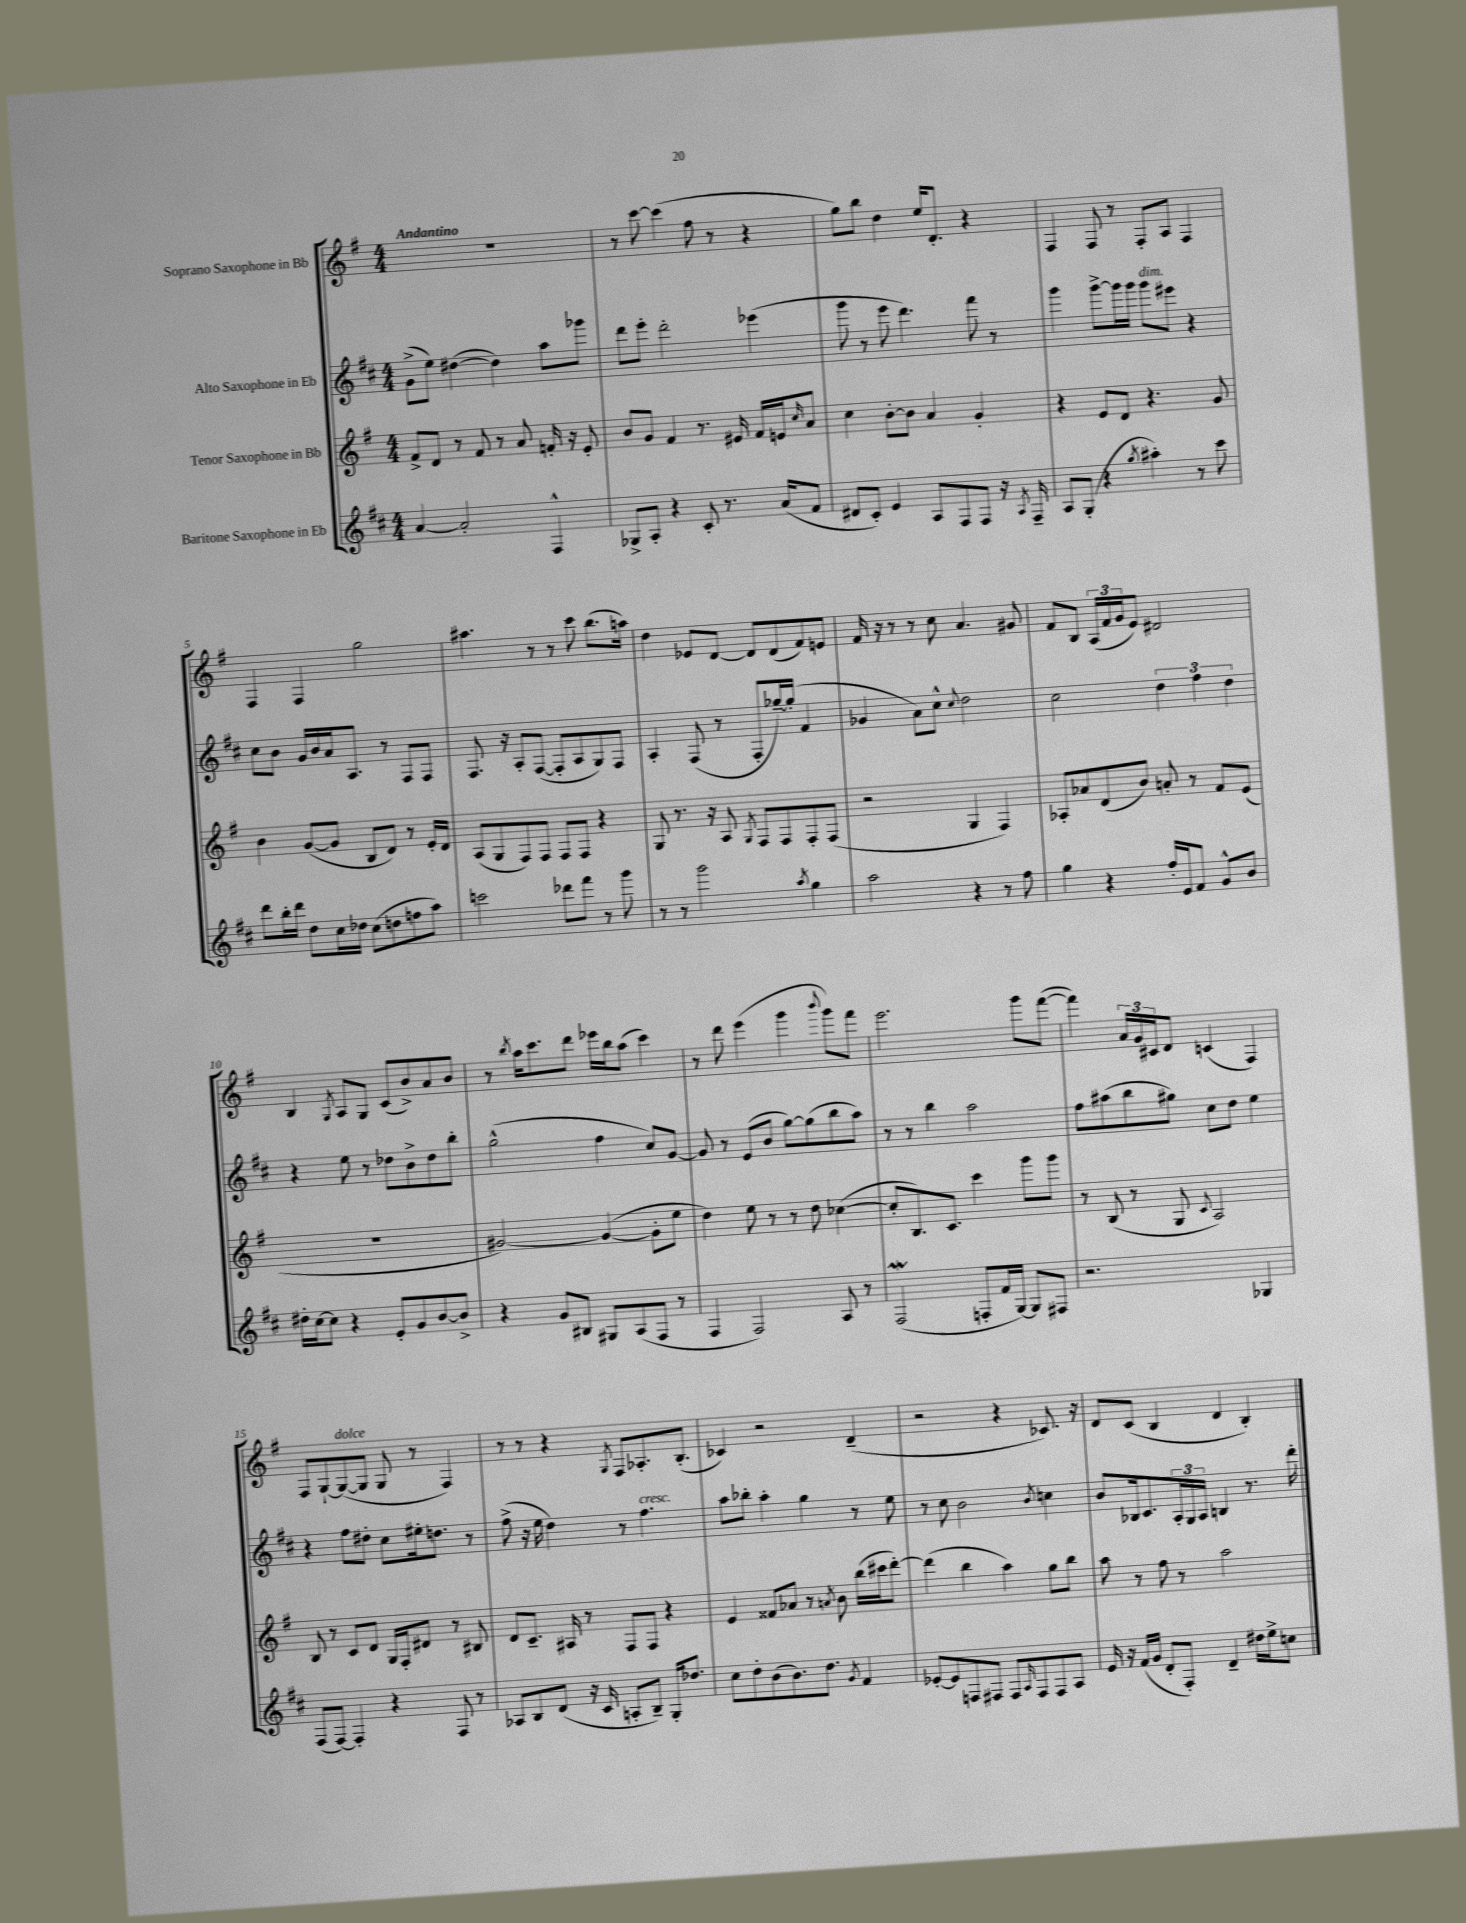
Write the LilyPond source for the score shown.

<<
\new StaffGroup <<
\new Staff = "s0" \with { instrumentName = "Soprano Saxophone in Bb" } {
    \clef treble \key g \major \numericTimeSignature \time 4/4 \tempo "Andantino"
    R1 |
    r8 c'''8~ c'''4( fis''8 r8 r4 |
    g''8) b''8 d''4 e''16 d'8.-. r4 |
    fis4 fis8 r8 fis8-. a8 fis4 |
    fis4 fis4 g''2 |
    ais''4. r8 r8 c'''8 b''8.( a''16) |
    d''4 ees'8 d'8~ d'8 d'8( fis'8) e'8 |
    fis'16 r16 r8 r8 c''8 a'4. gis'8 |
    fis'8 b8 \tuplet 3/2 { a16( fis'16 g'16 } e'8) dis'2 |
    b4 \acciaccatura { g8 } a8 g8 c'8( b'8->) a'8 b'8 |
    r8 \acciaccatura { b''8 } a''16 c'''8. d'''8 ees'''16 b''16 a''8( c'''4) |
    r8 d'''8 e'''4( g'''4 \appoggiatura { b'''8 } g'''8) fis'''8 |
    e'''2. g'''8 fis'''8~( |
    fis'''4) \tuplet 3/2 { a'16 g'16 cis'16 } d'8 c'4( fis4) |
    fis8 g8~-! g8~^\markup { \italic "dolce" }( g8 g8 r8 fis4) |
    r8 r8 r4 \acciaccatura { g8 } fis8 aes8.-. b8.-.( |
    ces'4) r2 d'4--( |
    r2 r4 ces'8.) r16 |
    d'8 c'8( b4 d'4 b4-.) \bar "|." |
}
\new Staff = "s1" \with { instrumentName = "Alto Saxophone in Eb" } {
    \clef treble \key d \major \numericTimeSignature \time 4/4
    g'8->( e''8) dis''4~( dis''4) a''8 ges'''8 |
    d'''8 e'''8-. d'''2-. ees'''4( |
    g'''8 r8 e'''8 d'''4.) fis'''8 r8 |
    g'''4 g'''8~-> g'''16 g'''16 g'''8^\markup { \italic "dim." } eis'''8 r4 |
    cis''8 b'8 g'16 b'16 a'16 a8. r8 fis8 fis8 |
    fis8. r16 a8-. fis8~( fis8-. a8 g8) fis8 |
    a4-. fis8( r8 fis8-. ges''16~--) ges''16-.( fis'4 |
    ges'4 a'8) cis''8-^ \appoggiatura { cis''8 } d''2 |
    cis''2 \tuplet 3/2 { d''4 fis''4 d''4 } |
    r4 e''8 r8 des''8 b'8-> des''8 b''8-. |
    g''2-^( fis''4 cis''8) g'8~ |
    g'8 r8 e'8( b'8 g''8~) g''8( b''8 a''8) |
    r8 r8 b''4 a''2 |
    fis''8 ais''8( b''8 gis''8) cis''8 d''8 e''4 |
    r4 fis''8 dis''8-. cis''8 eis''16-. d''8. r8 |
    fis''8->( r16 e''16 d''4) r8 fis''4.^\markup { \italic "cresc." } |
    a''8 bes''8-. a''4-. g''4 r8 e''8 |
    r8 cis''8 b'2 \acciaccatura { b'8 } c''4 |
    b'8 bes16 cis'8. \tuplet 3/2 { a16-. g16 a16 } b4 r8. d'''16-. \bar "|." |
}
\new Staff = "s2" \with { instrumentName = "Tenor Saxophone in Bb" } {
    \clef treble \key g \major \numericTimeSignature \time 4/4
    fis'8-> d'8 r8 fis'8 r8 a'8 f'16-. r16 e'8-. |
    b'8 g'8 fis'4 r8. eis'16 fis'16 e'16 \grace { c''16 } a'8 |
    c''4 b'8~-. b'8 a'4 g'4-. |
    r4 e'8 d'8 r4. g'8 |
    b'4 g'8~( g'8 b8 d'8) r8 e'16-. d'16 |
    a8( g8 fis8) fis8 fis8 fis8 r4 |
    g8 r8. r16 a8 \acciaccatura { g8 } fis8 fis8 fis8-. fis8( |
    r2 g4 fis4) |
    aes8-. aes'8 d'8( b'8) a'8-. r8 fis'8 e'8( |
    R1 |
    gis'2~) gis'4~( gis'8-. e''8 |
    d''4) e''8 r8 r8 d''8 ces''4~( |
    ces''8-. b8.) c'8. c'''4 g'''8 g'''8 |
    r8 b8( r8 g8 \appoggiatura { c'8 } a2) |
    b8 r8 c'8 d'8 g16 fis16-. dis'8 r8 bis8 |
    d'8 c'8.-- ais16 r8 fis8 fis8 r4 |
    e'4 fisis'8 aes'8 r8 \acciaccatura { a'8 } b'8 b''16( cis'''16 d'''8~-.) |
    d'''4( b''4 a''4) g''8 b''8 |
    a''8 r8 fis''8 r8 a''2 \bar "|." |
}
\new Staff = "s3" \with { instrumentName = "Baritone Saxophone in Eb" } {
    \clef treble \key d \major \numericTimeSignature \time 4/4
    a'4~ a'2-. fis4-^ |
    ges8-> a8-. r4 cis'8-. r8. a'16( fis'8 |
    dis'8 cis'8-.) e'4 a8 fis8 fis8 r16 \acciaccatura { a8 } fis16-- |
    a8 g8-.( r4 \acciaccatura { g''8 } ais''4-.) r8 cis'''8 |
    d'''8 b''16-. d'''16 d''8 cis''16 des''16 cis''8( d''8 f''8 a''8) |
    c'''2 des'''8 fis'''8 r8 g'''8 |
    r8 r8 g'''2 \acciaccatura { a''8 } g''4 |
    a''2 r4 r8 fis''8 |
    g''4 r4 fis''16-. e'16 fis'8 g'8-^ b'8 |
    dis''16-. cis''16~ cis''8 r4 e'8-. g'8 b'8~ b'8-> |
    r4 g'8 bis8 gis8 a8( fis8 r8 |
    fis4 fis2) a8 r8 |
    fis2\mordent( f8-. fis'16 g16~) g8 fis8 |
    r2. ges4 |
    fis8( fis8~) fis4-. r4 fis8 r8 |
    aes8 b8 d'8( r16 cis'16 a8-. b8--) g16-. des''8. |
    cis''8 d''8-. b'8( b'8.) d''8. \acciaccatura { g'8 } fis'4 |
    ees'8~-. ees'8 f8 fis8 fis8 \grace { a16 } fis8 fis8 a8 |
    e'16 r16 fis'16( g'16 d'8-. fis8-.) d'4-- dis''16 e''16-> c''8 \bar "|." |
}
>>
>>
